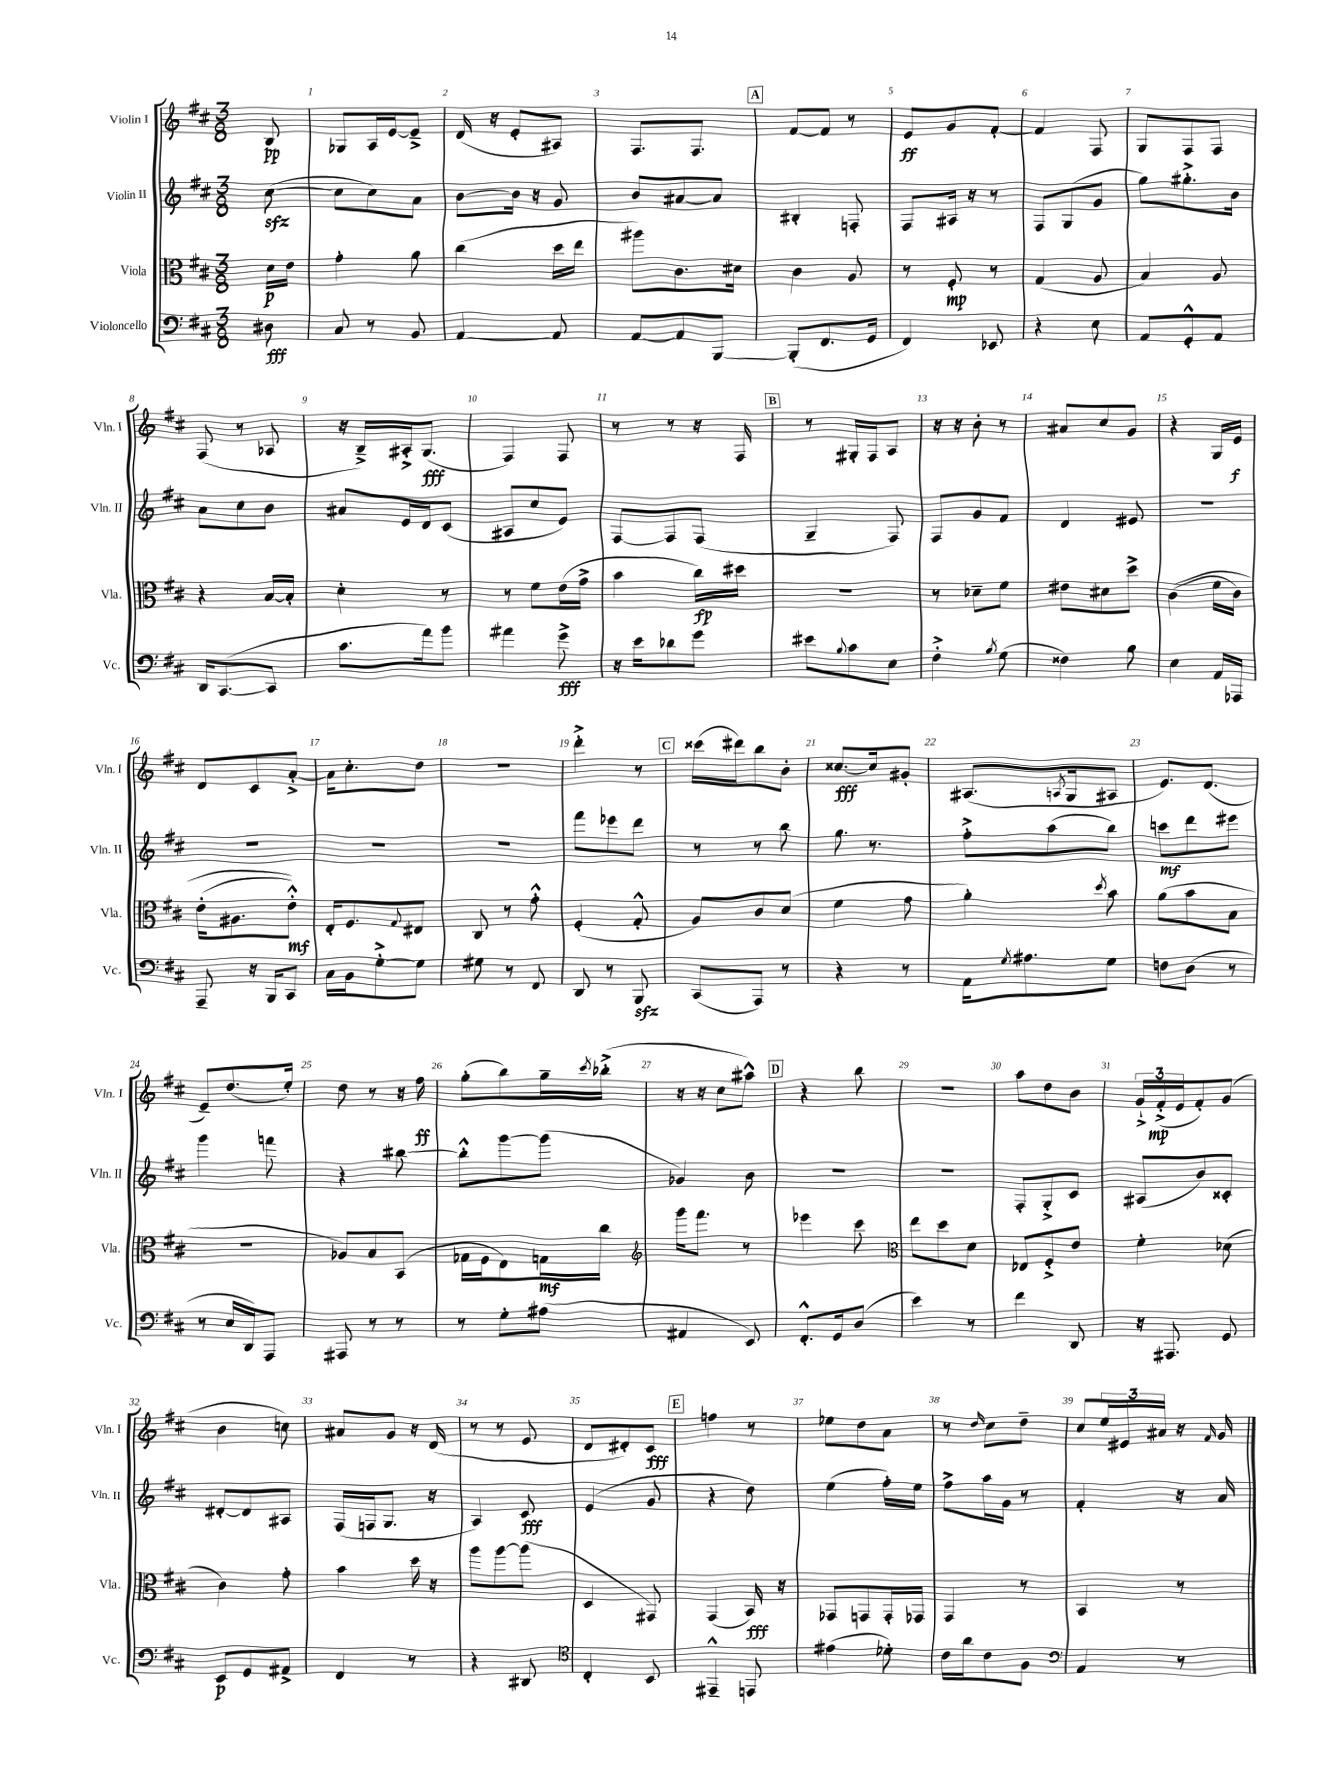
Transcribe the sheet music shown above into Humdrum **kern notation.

**kern	**dynam	**kern	**dynam	**kern	**dynam	**kern	**dynam
*part4	*part4	*part3	*part3	*part2	*part2	*part1	*part1
*staff4	*staff4	*staff3	*staff3	*staff2	*staff2	*staff1	*staff1
*I"Violoncello	*	*I"Viola	*	*I"Violin II	*	*I"Violin I	*
*I'Vc.	*	*I'Vla.	*	*I'Vln. II	*	*I'Vln. I	*
*clefF4	*	*clefC3	*	*clefG2	*	*clefG2	*
*k[f#c#]	*	*k[f#c#]	*	*k[f#c#]	*	*k[f#c#]	*
*M3/8	*	*M3/8	*	*M3/8	*	*M3/8	*
=	=	=	=	=	=	=	=
8D#X\	fff	16d\LL	p	([8cc#zz\	.	8B/	pp
.	.	16e\JJ	.	.	.	.	.
=1	=1	=1	=1	=1	=1	=1	=1
8C#/	.	4g'\	.	8cc#\L]	.	8G-X/L	.
8r	.	.	.	8cc#\)	.	16A/L	.
.	.	.	.	.	.	[16e/J	.
8BB/	.	8a\	.	8a\J	.	8e~^/J]	.
=2	=2	=2	=2	=2	=2	=2	=2
[4AA/	.	(4cc#\	.	[8b\L	.	(16d/	.
.	.	.	.	.	.	16r	.
.	.	.	.	16b\Jk]	.	8e'/L	.
.	.	.	.	16r	.	.	.
8AA/]	.	16dd\LL	.	8g/	.	8A#X/J)	.
.	.	16ee\JJ	.	.	.	.	.
=3	=3	=3	=3	=3	=3	=3	=3
[8AA/L	.	8aa#X\L)	.	8b/L	.	8.F#/L	.
8AA/]	.	8.c#\	.	[8a#X/	.	.	.
.	.	.	.	.	.	8.F#/J	.
[8BBB/J	.	.	.	8a#/J]	.	.	.
.	.	16d#X\Jk	.	.	.	.	.
!!LO:REH:place=s1:t=A
=4	=4	=4	=4	=4	=4	=4	=4
(8BBB'/L]	.	4c#\	.	4B#X'/	.	[8f#/L	.
8.FF#/	.	.	.	.	.	8f#/J]	.
.	.	8A/	.	8Fn'/	.	8r	.
16GG/Jk	.	.	.	.	.	.	.
=5	=5	=5	=5	=5	=5	=5	=5
4FF#/)	.	8r	.	8F#/L	.	8e/L	ff
.	.	8F#'/	mp	16A#X/Jk	.	8g/	.
.	.	.	.	16r	.	.	.
8EE-X/	.	8r	.	8r	.	[8f#'/J	.
=6	=6	=6	=6	=6	=6	=6	=6
4r	.	(4G/	.	8F#/L	.	4f#/]	.
.	.	.	.	(8G/	.	.	.
8E\	.	8A/	.	8g/J	.	8F#/	.
=7	=7	=7	=7	=7	=7	=7	=7
8AA/L	.	4B/)	.	8gg\L)	.	8G/L	.
8GG'^^/	.	.	.	8.gg#X'^\	.	8F#/	.
8AA/J	.	8A/	.	.	.	8F#/J	.
.	.	.	.	16b\Jk	.	.	.
!!LO:LB:g=z
=8	=8	=8	=8	=8	=8	=8	=8
16DD/KL	.	4r	.	8a\L	.	(8F#/	.
([8.CC#/	.	.	.	.	.	.	.
.	.	.	.	8cc#\	.	8r	.
8CC#/J]	.	[16B/LL	.	8b\J	.	8A-X/	.
.	.	16B'/JJ]	.	.	.	.	.
=9	=9	=9	=9	=9	=9	=9	=9
8.c#\L	.	4d'\	.	8a#X/L	.	16r	.
.	.	.	.	.	.	16B~^/LL)	.
.	.	.	.	16e/L	.	16A#X'^/J	.
16a\k)	.	.	.	16d/J	.	(8.G/J	fff
8b\J	.	8r	.	(8c#/J	.	.	.
=10	=10	=10	=10	=10	=10	=10	=10
4a#X\	.	8r	.	8A#X/L	.	4F#/)	.
.	.	8f#\L	.	8cc#/	.	.	.
8g^\	fff	(16e\L	.	8e/J)	.	8F#/	.
.	.	16g^\JJ	.	.	.	.	.
=11	=11	=11	=11	=11	=11	=11	=11
16r	.	4b\	.	[8F#/L	.	8r	.
16e\KL	.	.	.	.	.	.	.
8d-X\	.	.	.	8F#/]	.	8r	.
8g\J	.	16cc#\LL)	fp	(8F#/J	.	16r	.
.	.	16dd#X\JJ	.	.	.	16F#/	.
!!LO:REH:place=s1:t=B
=12	=12	=12	=12	=12	=12	=12	=12
8e#X\L	.	4.r	.	4G~/	.	8r	.
8qqB/	.	.	.	.	.	.	.
8c#\	.	.	.	.	.	16G#X'/LL	.
.	.	.	.	.	.	16F#/J	.
8E\J	.	.	.	8F#/)	.	8A/J	.
=13	=13	=13	=13	=13	=13	=13	=13
4F#'^\	.	8r	.	8F#/L	.	16r	.
.	.	.	.	.	.	16r	.
.	.	8d-X~\L	.	8g/	.	8b'\	.
8qB/	.	.	.	.	.	.	.
(8G\	.	8f#\J	.	8f#/J	.	8r	.
=14	=14	=14	=14	=14	=14	=14	=14
4F##X\)	.	8e#X\L	.	4d/	.	8a#X/L	.
.	.	8d#X\	.	.	.	8cc#/	.
8B\	.	8dd^\J	.	8e#X/	.	8g/J	.
=15	=15	=15	=15	=15	=15	=15	=15
4E\	.	((4c#\	.	4.r	.	4r	.
16AA/LL	.	16f#\LL	.	.	.	16G/LL	.
16AAA-X/JJ	.	16c#\JJ)	.	.	.	16e/JJ	f
!!LO:LB:g=z
=16	=16	=16	=16	=16	=16	=16	=16
8AAA~/	.	(16e'\KL	.	4.r	.	8d/L	.
.	.	8.A#X\	.	.	.	.	.
16r	.	.	.	.	.	8c#/	.
16BBB/KL	.	.	.	.	.	.	.
8CC#/J	.	8e'^^\J))	mf	.	.	[8a'^/J	.
=17	=17	=17	=17	=17	=17	=17	=17
16C#\LL	.	16E'/KL	.	4.r	.	16a\KL]	.
16BB\J	.	8.F#/	.	.	.	8.cc#'\	.
[8G'^\	.	.	.	.	.	.	.
.	.	8qqG/	.	.	.	.	.
8G\J]	.	8E#X/J	.	.	.	8dd\J	.
=18	=18	=18	=18	=18	=18	=18	=18
8G#X\	.	8C#/	.	4.r	.	4.r	.
8r	.	8r	.	.	.	.	.
8FF#/	.	8g'^^\	.	.	.	.	.
=19	=19	=19	=19	=19	=19	=19	=19
8DD/	.	(4F#'/	.	8fff#\L	.	4ddd'^\	.
8r	.	.	.	8eee-X\	.	.	.
8BBBzz/	.	8G'^^/	.	8ddd\J	.	8r	.
!!LO:REH:place=s1:t=C
=20	=20	=20	=20	=20	=20	=20	=20
(8CC#/L	.	8A/L)	.	8r	.	(16ccc##X\LL	.
.	.	.	.	.	.	16ddd#X\J)	.
8AAA/J)	.	8c#/	.	8r	.	8bb\	.
8r	.	(8d/J	.	8bb\	.	8b'\J	.
=21	=21	=21	=21	=21	=21	=21	=21
4r	.	4f#\	.	8.gg\	.	[8.cc##X/L	fff
.	.	.	.	8.r	.	16cc##/k]	.
8r	.	8g\	.	.	.	8g#X'/J	.
=22	=22	=22	=22	=22	=22	=22	=22
16AA\KL	.	4a'\)	.	8ff#'^\L	.	(8.A#X/L	.
8qG/	.	.	.	.	.	.	.
8.A#X\	.	.	.	.	.	.	.
.	.	.	.	(8aa\	.	.	.
.	.	.	.	.	.	8qAn/	.
.	.	.	.	.	.	16G/k	.
.	.	8qdd/	.	.	.	.	.
8G\J	.	8b\	.	8bb\J)	.	8A#X/J	.
=23	=23	=23	=23	=23	=23	=23	=23
8Fn\L	.	(8a\L	.	8cccn\L	mf	8.e/L)	.
(8D\J	.	8b\	.	8ddd\	.	.	.
.	.	.	.	.	.	(8.d/J	.
8r	.	8B\J	.	8eee#X\J	.	.	.
!!LO:LB:g=z
=24	=24	=24	=24	=24	=24	=24	=24
8r	.	4.r	.	4ggg\	.	8e~/L)	.
16E/LL	.	.	.	.	.	(8.dd/	.
16DD/J)	.	.	.	.	.	.	.
8AAA/J	.	.	.	8fffn\	.	.	.
.	.	.	.	.	.	16ee'/Jk)	.
=25	=25	=25	=25	=25	=25	=25	=25
8AAA#X/	.	8A-X/L)	.	4r	.	8dd\	.
8r	.	8B/	.	.	.	8r	.
8r	.	(8BB/J	.	[8bb#X\	.	16r	.
.	.	.	.	.	.	16ff#\	ff
=26	=26	=26	=26	=26	=26	=26	=26
8r	.	16G-X\LL	.	8bb#'^^\L]	.	(8gg'\L	.
.	.	16F#\J	.	.	.	.	.
8G'\L	.	8E\)	.	[8ggg\	.	8bb\)	.
(8A#X\J	.	16Gn\L	mf	(8ggg\J]	.	16gg~\L	.
.	.	.	.	.	.	8qccc#/	.
.	.	16cc#\JJ	.	.	.	(16bb-X'^\JJ	.
=27	=27	=27	=27	=27	=27	=27	=27
*	*	*clefG2	*	*	*	*	*
4AA#X/	.	16ggg\KL	.	4g-X/)	.	16r	.
.	.	8.fff#\J	.	.	.	16r	.
.	.	.	.	.	.	8cc#\L	.
8EE/)	.	8r	.	8b\	.	8aa#X^^\J)	.
!!LO:REH:place=s1:t=D
=28	=28	=28	=28	=28	=28	=28	=28
8.FF#'^^/L	.	4eee-X\	.	4.r	.	4r	.
16GG/k	.	.	.	.	.	.	.
(8D/J	.	8ccc#\	.	.	.	8bb\	.
=29	=29	=29	=29	=29	=29	=29	=29
*	*	*clefC3	*	*	*	*	*
4e\)	.	8ee\L	.	4.r	.	4.r	.
.	.	8dd\	.	.	.	.	.
8r	.	8d\J	.	.	.	.	.
=30	=30	=30	=30	=30	=30	=30	=30
4f#\	.	8E-X/L	.	8F#'/L	.	8aa\L	.
.	.	8F#'^/	.	8G'^/	.	8dd\	.
8DD/	.	8e/J	.	8c#/J	.	8b\J	.
=31	=31	=31	=31	=31	=31	=31	=31
16r	.	4f#'\	.	(8A#X/L	.	24g`^/LL	.
.	.	.	.	.	.	(24f#'^/	mp
8.AAA#X/	.	.	.	.	.	.	.
.	.	.	.	.	.	24e/J	.
.	.	.	.	8b/)	.	8f#'/)	.
8GG/	.	(8d-X\	.	8c##X'/J	.	(8g/J	.
!!LO:LB:g=z
=32	=32	=32	=32	=32	=32	=32	=32
8EE/L	p	4c#\)	.	[8d#X'/L	.	4b\	.
8GG/	.	.	.	8d#/]	.	.	.
8AA#X^/J	.	8g'\	.	8A#X/J	.	8ccn\)	.
=33	=33	=33	=33	=33	=33	=33	=33
4FF#/	.	4b\	.	(16F#/LL	.	8a#X/L	.
.	.	.	.	16Fn/J	.	.	.
.	.	.	.	8.G/J	.	8g/J	.
8r	.	16dd\	.	.	.	16r	.
.	.	16r	.	16r	.	(16d/	.
=34	=34	=34	=34	=34	=34	=34	=34
4r	.	8aa\L	.	4A/)	.	8r	.
.	.	[8aa\	.	.	.	8r	.
8DD#X/	.	(8aa\J]	.	8c#/	fff	8e/	.
=35	=35	=35	=35	=35	=35	=35	=35
*clefC4	*	*	*	*	*	*	*
4C#'/	.	4D/	.	(4e/	.	8d/L	.
.	.	.	.	.	.	8d#X'/)	.
8BB/	.	8GG#X/)	.	8g/	.	8c#/J	fff
!!LO:REH:place=s1:t=E
=36	=36	=36	=36	=36	=36	=36	=36
4EE#X~^^/	.	(4GG/	.	4r	.	4ffn\	.
8EEn/	.	16BB/)	fff	8dd\)	.	8r	.
.	.	16r	.	.	.	.	.
=37	=37	=37	=37	=37	=37	=37	=37
(4e#X\	.	8GG-X/L	.	(4ee\	.	8ee-X\L	.
.	.	8GGn/	.	.	.	8dd\	.
8d-X'\)	.	16GG'/L	.	16ff#'\LL)	.	8a\J	.
.	.	16GG-X/JJ	.	16ee\JJ	.	.	.
=38	=38	=38	=38	=38	=38	=38	=38
16c#\LL	.	4GG/	.	8ff#^\L	.	8r	.
16a\J	.	.	.	.	.	.	.
.	.	.	.	.	.	16qqdd/	.
8c#\	.	.	.	16aa\L	.	8cc#\L	.
.	.	.	.	16g\JJ	.	.	.
8F#\J	.	8r	.	8r	.	8dd~\J	.
=39	=39	=39	=39	=39	=39	=39	=39
*clefF4	*	*	*	*	*	*	*
4AA/	.	4BB/	.	4f#'/	.	8cc#/L	.
.	.	.	.	.	.	24ee/L	.
.	.	.	.	.	.	24e#X/	.
.	.	.	.	.	.	24a#X/JJ	.
8r	.	8r	.	16r	.	16r	.
.	.	.	.	.	.	16qqf#/	.
.	.	.	.	16a/	.	16g/	.
==	==	==	==	==	==	==	==
*-	*-	*-	*-	*-	*-	*-	*-
